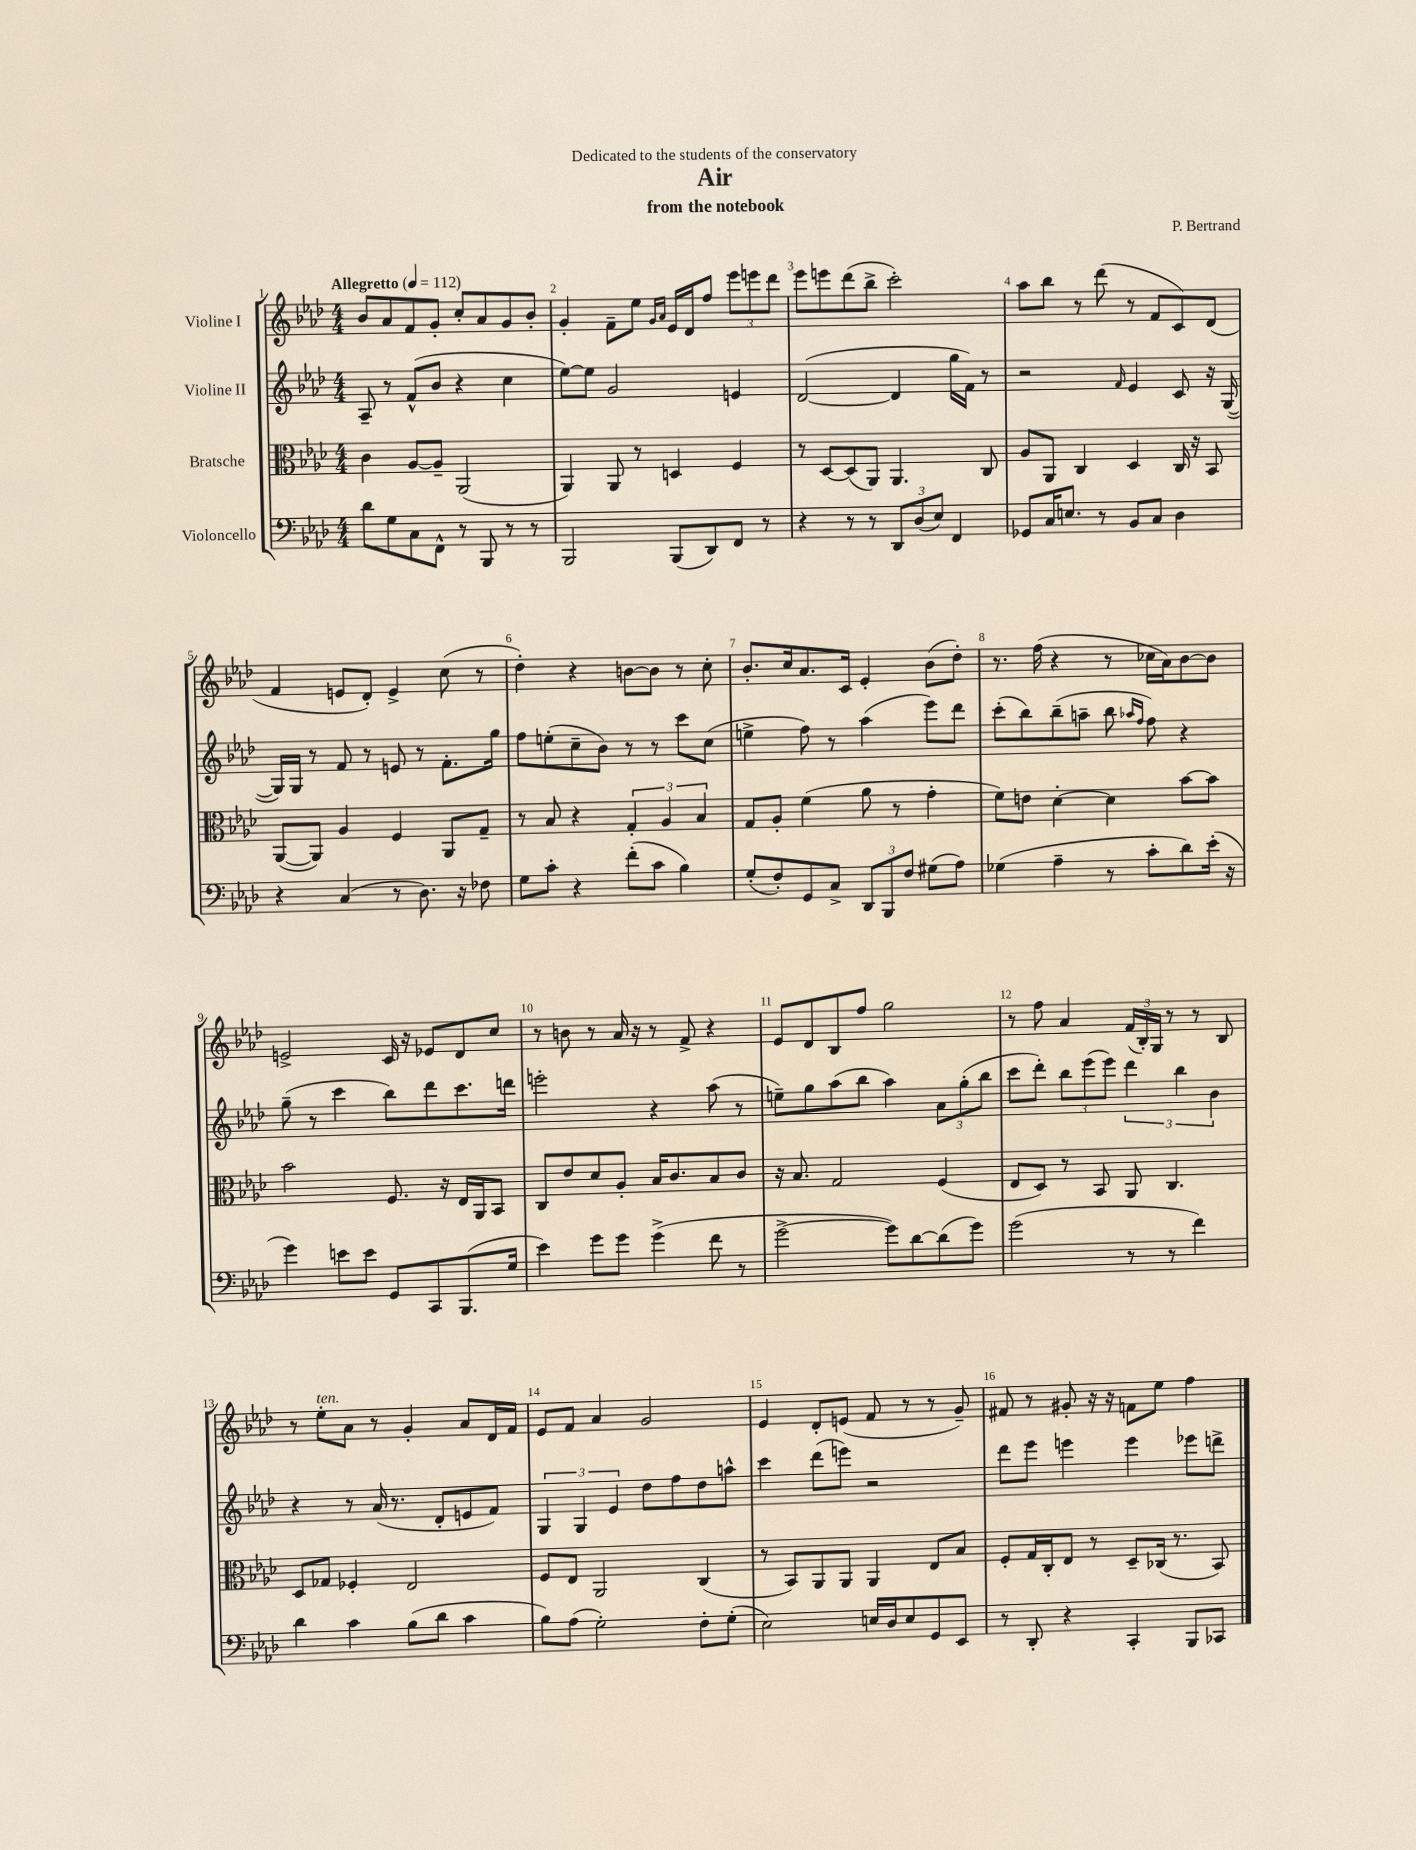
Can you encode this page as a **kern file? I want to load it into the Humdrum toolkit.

**kern	**kern	**kern	**kern
*part4	*part3	*part2	*part1
*staff4	*staff3	*staff2	*staff1
*I"Violoncello	*I"Bratsche	*I"Violine II	*I"Violine I
*clefF4	*clefC3	*clefG2	*clefG2
*k[b-e-a-d-]	*k[b-e-a-d-]	*k[b-e-a-d-]	*k[b-e-a-d-]
*M4/4	*M4/4	*M4/4	*M4/4
*MM112	*MM112	*MM112	*MM112
=1	=1	=1	=1
!	!	!	!LO:TX:a:B:t=Allegretto
8d-\L	4c\	8A-~/	8b-/L
8G\	.	8r	8a-/
8C\	[8A-/L	(8f^^/L	8f/
8FF^^\J	8A-~/J]	8b-/J	8g'/J
8r	(2AA-/	4r	8cc'/L
8BBB-/	.	.	8a-/
8r	.	4cc\	8g/
8r	.	.	8b-'/J
=2	=2	=2	=2
2BBB-/	4AA-/)	[8ee-\L)	4g'/
.	.	8ee-\J]	.
.	8AA-/	2g/	8f~\L
.	8r	.	8ee-\J
.	.	.	16qqg/LL
.	.	.	16qqa-/JJ
(8BBB-/L	4Dn/	.	16e-/LL
.	.	.	16d-/J
8DD-/)	.	.	8ff/J
8FF/J	4F/	4en/	12eee-\L
.	.	.	12eeen\
8r	.	.	.
.	.	.	12ddd-\J
=3	=3	=3	=3
4r	8r	([2d-/	8eee-\L
.	[8D-/L	.	8eeen\
8r	(8D-/]	.	(8ddd-\
8r	8AA-/J)	.	8bb-^\J
12DD-/L	4.AA-/	4d-/]	2ccc'\)
(12D-/	.	.	.
12E-/J)	.	.	.
4FF/	.	16gg\LL	.
.	.	16f\JJ)	.
.	8C/	8r	.
=4	=4	=4	=4
8GG-X/L	8A-/L	2r	8aa-\L
16C/K	8AA-/J	.	8bb-\J
8.En/J	.	.	.
.	4C/	.	8r
8r	.	.	(8ddd-\
.	.	16qqf/	.
8BB-/L	4D-/	4e-/	8r
8C/J	.	.	8f/L
4D-\	16C/	8c/	8c/)
.	16r	.	.
.	8BB-/	16r	(8d-/J
.	.	([16G/	.
!!LO:LB:g=z
=5	=5	=5	=5
4r	([8AA-/L	16G/LL])	4f/
.	.	16G/JJ	.
.	8AA-/J])	8r	.
(4C/	4A-/	8f/	8en/L
.	.	8r	8d-'/J)
8r	4F/	8en/	4e^/
8.D-\)	.	8r	.
.	8AA-/L	8.f'\L	(8cc\
16r	.	.	.
8F-X\	8G~/J	.	8r
.	.	16gg\Jk	.
=6	=6	=6	=6
8G\L	8r	8ff\L	4dd-'\)
8c'\J	8B-/	(8een'\	.
4r	4r	8cc~\	4r
.	.	8b-\J)	.
(8f'\L	6G'/	8r	[8bn\L
8c\J	.	8r	8b\J]
.	6A-/	.	.
4B-\)	.	8ccc\L	8r
.	6B-/	.	.
.	.	(8cc\J	8cc'\
=7	=7	=7	=7
(8G'/L	8G/L	4een^\	8.b-'/L
8F'/)	8A-'/J	.	.
.	.	.	16cc/k
8GG/	(4f\	8ff\)	8.a-/
8C^/J	.	8r	.
.	.	.	16c/Jk
12DD-/L	8a-\	(4aa-\	4e-'/
12BBB-/	.	.	.
.	8r	.	.
12F/J	.	.	.
(8G#X\L	4g'\	8eee-\L)	(8b-\L
8A-\J)	.	8ddd-\J	8dd-'\J)
=8	=8	=8	=8
(4G-X\	8f\L)	(8ccc'\L	8.r
.	8en\J	8bb-\)	.
.	.	.	(16ff\
4A-~\	[4d-'\	(8bb-~\	4r
.	.	8aan~\J	.
8r	4d-\]	8bb-\	8r
.	.	16qqaa-X/LL	.
.	.	16qqff/JJ	.
8c'\L	.	8ff\)	16cc-X\LL
.	.	.	16a-\J)
8d-\)	[8b-\L	4r	[8b-\
(16e-'\Jk	8b-\J]	.	8b-\J]
16r	.	.	.
!!LO:LB:g=z
=9	=9	=9	=9
4g\)	2b-\	(8gg~\	2en^/
.	.	8r	.
8en\L	.	4ccc\	.
8e\J	.	.	.
8GG/L	8.F/	8bb-\L)	16c/
.	.	.	16r
8CC/	.	8ddd-\	8e-X/L
.	16r	.	.
(8.BBB-/	16E-/LL	8.ccc\	8d-/
.	16AA-/J	.	.
.	8BB-/J	.	8cc/J
16G/Jk	.	16dddn\Jk	.
=10	=10	=10	=10
4e-\)	8C/L	2eeen'\	8r
.	8e-/	.	8bn\
8g\L	8d-/	.	8r
8g\J	8A-'/J	.	16a-/
.	.	.	16r
(4g^\	16B-/KL	4r	8r
.	8.c/	.	.
.	.	.	8f^/
8f\	8B-/	(8aa-\	4r
8r	8c/J	8r	.
=11	=11	=11	=11
[2g^\	16r	8een~\L)	8e-/L
.	8.B-/	.	.
.	.	8gg\	8d-/
.	2G/	(8aa-\	8B-/
.	.	8bb-\J	8ff/J
8g\L])	.	4aa-\)	2gg\
[8d-\	.	.	.
(8d-\]	(4F/	12a-\L	.
.	.	(12gg'\	.
8g\J)	.	.	.
.	.	12bb-\J	.
=12	=12	=12	=12
(2g\	8E-/L	8ccc\L	8r
.	8D-/J)	8ddd-'\J)	8ff\
.	8r	12bb-\L	4a-/
.	.	(12eee-\	.
.	8BB-/	.	.
.	.	12eee-\J)	.
8r	8AA-/	6ddd-\	(24f/LL
.	.	.	24B-'/)
.	.	.	24G/JJ
8r	4.C/	.	8r
.	.	6bb-\	.
4f\)	.	.	8r
.	.	6b-\	.
.	.	.	8B-/
!!LO:LB:g=z
=13	=13	=13	=13
4d-\	8D-/L	4r	8r
!	!	!	!LO:TX:a:i:t=ten.
.	8G-X/J	.	8ee-'\L
4c\	4F-X'/	8r	8a-\J
.	.	(16a-/	8r
.	.	8.r	.
(8B-\L	2E-/	.	4g'/
8d-\J	.	8d-'/L	.
4c\	.	8en/	8a-/L
.	.	8f/J)	16d-/L
.	.	.	16f/JJ
=14	=14	=14	=14
8B-\L)	8F/L	6G/	8e-/L
(8A-\J	8E-/J	.	8f/J
.	.	6G/	.
2G'\)	2AA-/	.	4a-/
.	.	6e-/	.
.	.	8dd-\L	2g/
.	.	8ff\	.
8F'\L	(4C/	8dd-\	.
(8G'\J	.	8aan^^\J	.
=15	=15	=15	=15
2E-\)	8r	4ccc\	4e-/
.	8BB-/L)	.	.
.	8AA-/	(8ddd-\L	8d-'/L
.	8AA-/J	8eeen\J)	(8en/J
16En/LL	4AA-/	2r	8f/
16D-/J	.	.	.
8E/	.	.	8r
8GG/	8E-/L	.	8r
8EE-/J	8B-/J	.	8g~/)
=16	=16	=16	=16
8r	8F'/L	8ddd-\L	8f#X/
8DD-'/	16G/L	8eee-\J	8r
.	16C'/J	.	.
4r	8E-/J	4eeen\	8g#X'/
.	8r	.	16r
.	.	.	16r
4CC'/	8D-~/L	4eee\	8fn\L
.	(16C-X/Jk	.	8ee-\J
.	8.r	.	.
8BBB-/L	.	8eee-X\L	4ff\
8CC-X/J	8BB-/)	8dddn^\J	.
==	==	==	==
*-	*-	*-	*-
